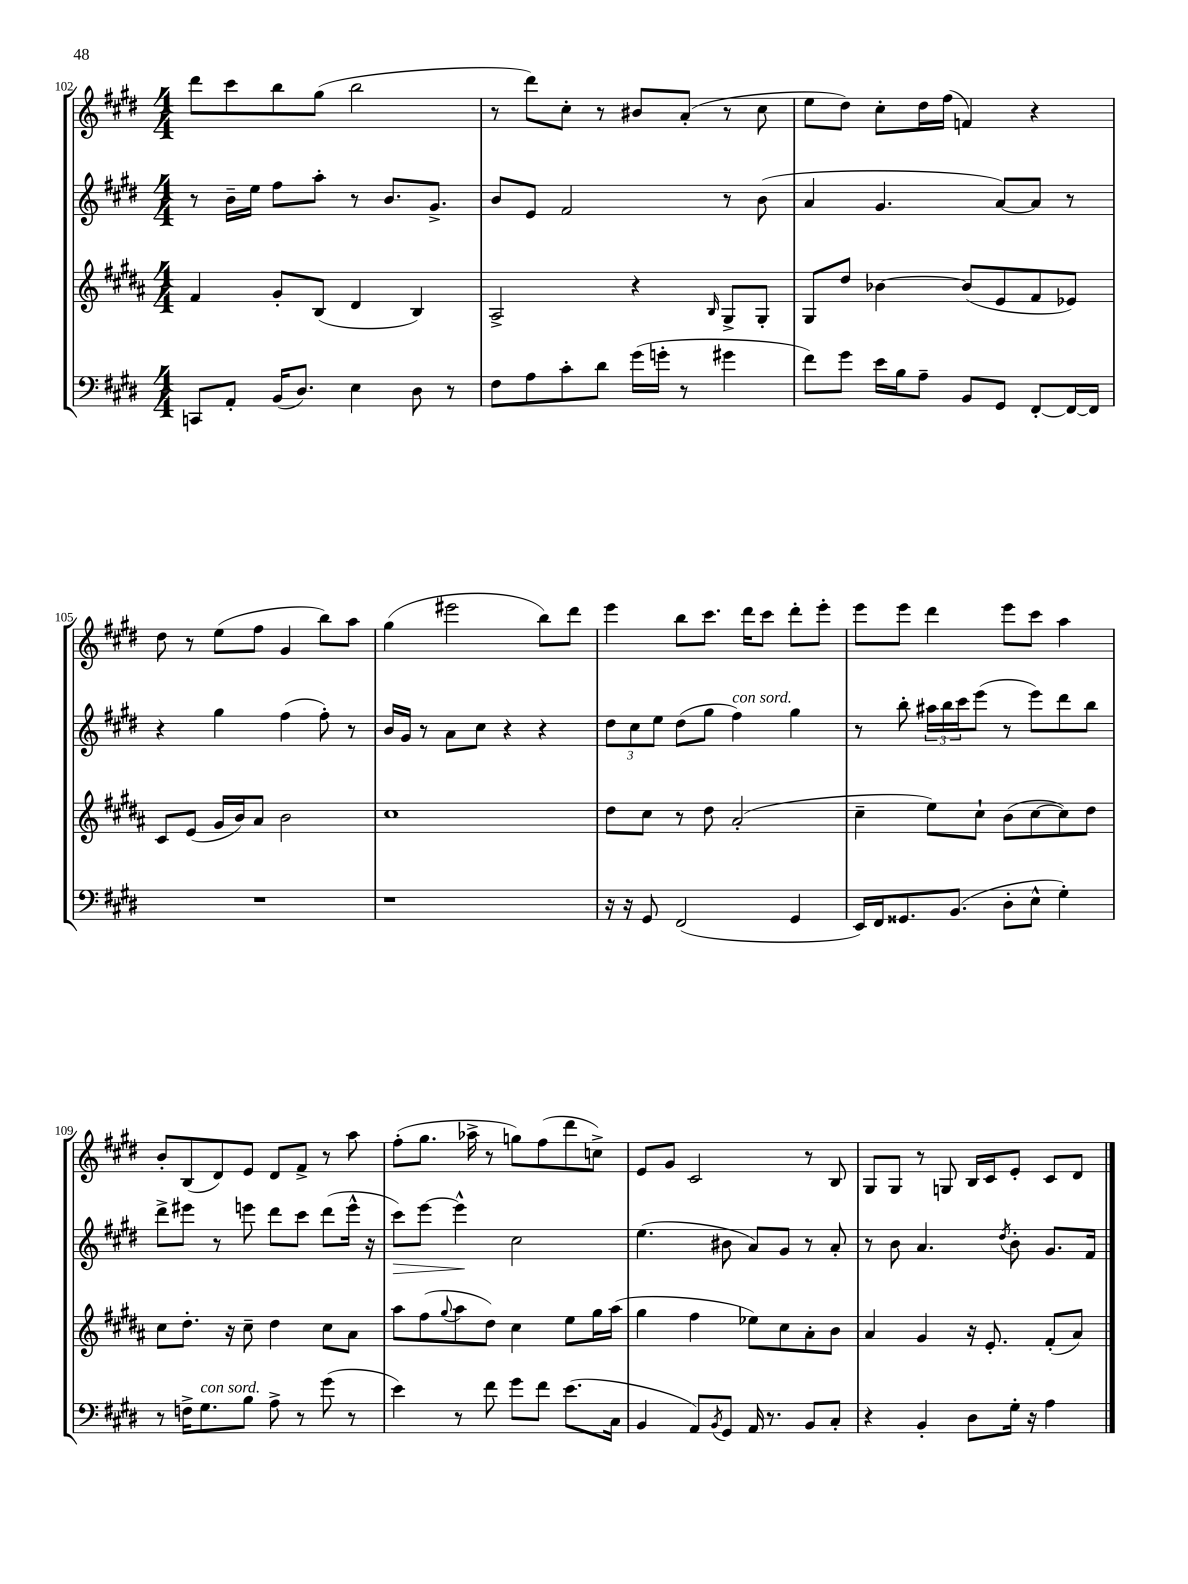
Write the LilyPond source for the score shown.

<<
\new StaffGroup <<
\new Staff = "s0" {
    \clef treble \key e \major \numericTimeSignature \time 4/4
    dis'''8 cis'''8 b''8 gis''8( b''2 |
    r8 dis'''8) cis''8-. r8 bis'8 a'8-.( r8 cis''8 |
    e''8 dis''8) cis''8-. dis''16 fis''16( f'4) r4 |
    dis''8 r8 e''8( fis''8 gis'4 b''8) a''8 |
    gis''4( eis'''2 b''8) dis'''8 |
    e'''4 b''8 cis'''8. dis'''16 cis'''8 dis'''8-. e'''8-. |
    e'''8 e'''8 dis'''4 e'''8 cis'''8 a''4 |
    b'8-. b8( dis'8) e'8 dis'8 fis'8-> r8 a''8 |
    fis''8-.( gis''8. aes''16-> r8 g''8) fis''8( dis'''8 c''8->) |
    e'8 gis'8 cis'2 r8 b8 |
    gis8 gis8 r8 g8 b16 cis'16 e'8-. cis'8 dis'8 \bar "|." |
}
\new Staff = "s1" {
    \clef treble \key e \major \numericTimeSignature \time 4/4
    r8 b'16-- e''16 fis''8 a''8-. r8 b'8. gis'8.-> |
    b'8 e'8 fis'2 r8 b'8( |
    a'4 gis'4. a'8~) a'8 r8 |
    r4 gis''4 fis''4( fis''8-.) r8 |
    b'16 gis'16 r8 a'8 cis''8 r4 r4 |
    \tuplet 3/2 { dis''8 cis''8 e''8 } dis''8( gis''8 fis''4^\markup { \italic "con sord." }) gis''4 |
    r8 b''8-. \tuplet 3/2 { ais''16 b''16 cis'''16 } e'''8( r8 e'''8) dis'''8 b''8 |
    dis'''8-> eis'''8 r8 e'''8 dis'''8 cis'''8 dis'''8( e'''16-^ r16 |
    cis'''8\>) e'''8~ e'''4-^\! cis''2 |
    e''4.( bis'8 a'8) gis'8 r8 a'8-. |
    r8 b'8 a'4. \acciaccatura { dis''8 } b'8-. gis'8. fis'16 \bar "|." |
}
\new Staff = "s2" {
    \clef treble \key b \major \numericTimeSignature \time 4/4
    fis'4 gis'8-. b8( dis'4 b4) |
    ais2-> r4 \grace { b16 } gis8-> gis8-. |
    gis8 dis''8 bes'4~ bes'8( e'8 fis'8 ees'8) |
    cis'8 e'8( gis'16 b'16) ais'8 b'2 |
    cis''1 |
    dis''8 cis''8 r8 dis''8 ais'2-.( |
    cis''4-- e''8) cis''8-! b'8( cis''8~ cis''8) dis''8 |
    cis''8 dis''8.-. r16 cis''8-- dis''4 cis''8 ais'8 |
    ais''8 fis''8( \appoggiatura { gis''8 } ais''8 dis''8) cis''4 e''8 gis''16 ais''16( |
    gis''4 fis''4 ees''8) cis''8 ais'8-. b'8 |
    ais'4 gis'4 r16 e'8.-. fis'8-.( ais'8) \bar "|." |
}
\new Staff = "s3" {
    \clef bass \key e \major \numericTimeSignature \time 4/4
    c,8 a,8-. b,16( dis8.) e4 dis8 r8 |
    fis8 a8 cis'8-. dis'8 gis'16( g'16-. r8 gis'4 |
    fis'8) gis'8 e'16 b16 a8-- b,8 gis,8 fis,8~-. fis,16~ fis,16 |
    R1 |
    r1 |
    r16 r16 gis,8 fis,2( gis,4 |
    e,16) fis,16 gisis,8. b,8.( dis8-. e8-^ gis4-.) |
    r8 f16-> gis8.^\markup { \italic "con sord." } b8 a8-> r8 gis'8( r8 |
    e'4) r8 fis'8 gis'8 fis'8 e'8.( cis16 |
    b,4 a,8) \acciaccatura { b,8 } gis,8 a,16 r8. b,8 cis8-. |
    r4 b,4-. dis8 gis16-. r16 a4 \bar "|." |
}
>>
>>
\layout { \context { \Score currentBarNumber = #102 } }
